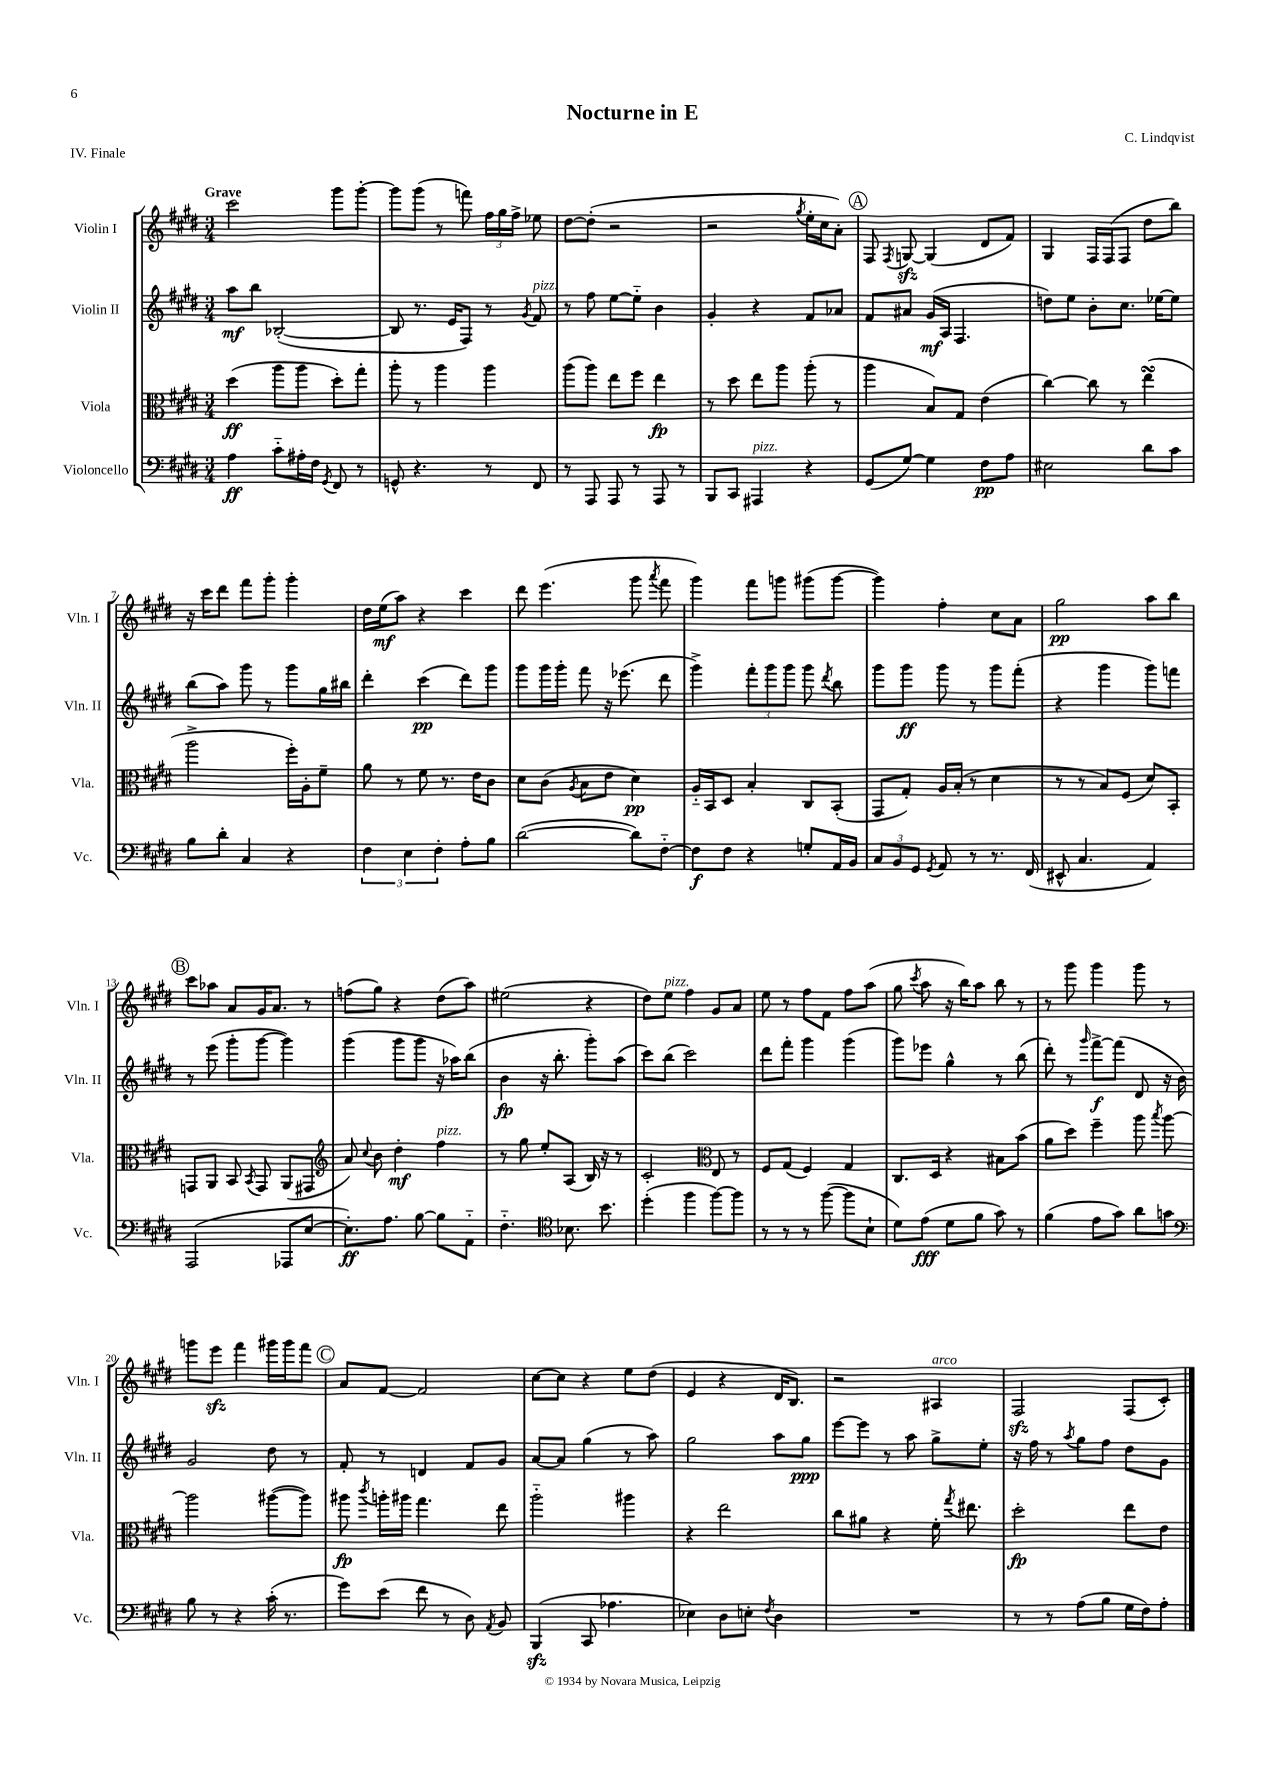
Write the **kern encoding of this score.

**kern	**dynam	**kern	**dynam	**kern	**dynam	**kern	**dynam
*part4	*part4	*part3	*part3	*part2	*part2	*part1	*part1
*staff4	*staff4	*staff3	*staff3	*staff2	*staff2	*staff1	*staff1
*I"Violoncello	*	*I"Viola	*	*I"Violin II	*	*I"Violin I	*
*I'Vc.	*	*I'Vla.	*	*I'Vln. II	*	*I'Vln. I	*
*clefF4	*	*clefC3	*	*clefG2	*	*clefG2	*
*k[f#c#g#d#]	*	*k[f#c#g#d#]	*	*k[f#c#g#d#]	*	*k[f#c#g#d#]	*
*M3/4	*	*M3/4	*	*M3/4	*	*M3/4	*
=1	=1	=1	=1	=1	=1	=1	=1
!	!	!	!	!	!	!LO:TX:a:B:t=Grave	!
4A\	ff	(4dd#\	ff	8aa\L	mf	2ccc#\	.
.	.	.	.	8bb\J	.	.	.
8c#\L	.	8aa\L	.	([2B-X'/	.	.	.
16A#X'\L	.	8aa\J	.	.	.	.	.
16F#\JJ	.	.	.	.	.	.	.
8qGG#/	.	.	.	.	.	.	.
8FF#/	.	8dd#'\L)	.	.	.	8ggg#\L	.
8r	.	8gg#'\J	.	.	.	[8ggg#'\J	.
=2	=2	=2	=2	=2	=2	=2	=2
8GGn^^/	.	8aa'\	.	8B-/]	.	8ggg#\L]	.
4.r	.	8r	.	8.r	.	(8ggg#\J	.
.	.	4aa\	.	.	.	8r	.
.	.	.	.	16e/KL	.	.	.
.	.	.	.	8F#/J)	.	8fffn\)	.
8r	.	4aa\	.	8r	.	24ff#\LL	.
.	.	.	.	.	.	24gg#\	.
.	.	.	.	.	.	24ff#^\JJ	.
.	.	.	.	8qg#/	.	.	.
!	!	!	!	!LO:TX:a:i:t=pizz.	!	!	!
8FF#/	.	.	.	8f#/	.	8ee-X\	.
=3	=3	=3	=3	=3	=3	=3	=3
8r	.	(8aa\L	.	8r	.	[8dd#\L	.
8AAA/	.	8aa\J)	.	8ff#\	.	(8dd#'\J]	.
8AAA/	.	8ee\L	.	[8ee\L	.	2r	.
8r	.	8ff#\J	.	8ee\J]	.	.	.
8AAA/	.	4ee\	fp	4b\	.	.	.
8r	.	.	.	.	.	.	.
=4	=4	=4	=4	=4	=4	=4	=4
8BBB/L	.	8r	.	4g#'/	.	2r	.
8CC#/J	.	8dd#\	.	.	.	.	.
!LO:TX:a:i:t=pizz.	!	!	!	!	!	!	!
4AAA#X/	.	8ee\L	.	4r	.	.	.
.	.	8aa\J	.	.	.	.	.
.	.	.	.	.	.	8qgg#/	.
4r	.	(8aa'\	.	8f#/L	.	16ee'\LL	.
.	.	.	.	.	.	16cc#\J	.
.	.	8r	.	8a-X/J	.	8a'\J)	.
!!LO:REH:place=s1:t=A
=5	=5	=5	=5	=5	=5	=5	=5
(8GG#/L	.	4aa\	.	8f#/L	.	8F#/	.
.	.	.	.	.	.	8qF#/	.
[8G#/J)	.	.	.	8a#X/J	.	[8Gnzz/	.
4G#\]	.	8B/L)	.	(16g#/LL	mf	(4G/]	.
.	.	.	.	16A/JJ	.	.	.
.	.	8G#/J	.	4.F#/	.	.	.
8F#\L	pp	(4e\	.	.	.	8d#/L	.
8A\J	.	.	.	.	.	8f#/J)	.
=6	=6	=6	=6	=6	=6	=6	=6
2E#X\	.	[4cc#\)	.	8ddn\L)	.	4G#/	.
.	.	.	.	8ee\J	.	.	.
.	.	8cc#\]	.	8b'\L	.	16F#/LL	.
.	.	.	.	.	.	(16F#/J	.
.	.	8r	.	8.cc#\J	.	8F#/J	.
8d#\L	.	(4eesSSs\	.	.	.	8dd#\L	.
.	.	.	.	[16ee-X\KL	.	.	.
8c#\J	.	.	.	8ee-\J]	.	8bb\J)	.
!!LO:LB:g=z
=7	=7	=7	=7	=7	=7	=7	=7
8B\L	.	2aa^\	.	(8bb\L	.	16r	.
.	.	.	.	.	.	16ccc#\KL	.
8d#'\J	.	.	.	8aa\J)	.	8ddd#\J	.
4C#/	.	.	.	8ggg#\	.	8fff#\L	.
.	.	.	.	8r	.	8ggg#'\J	.
4r	.	16ff#'\LL)	.	8ggg#\L	.	4ggg#'\	.
.	.	16A'\J	.	.	.	.	.
.	.	8f#~\J	.	16gg#\L	.	.	.
.	.	.	.	16bb#X\JJ	.	.	.
=8	=8	=8	=8	=8	=8	=8	=8
6F#\	.	8a\	.	4ddd#'\	.	16dd#\LL	.
.	.	.	.	.	.	(16ee\J	mf
.	.	8r	.	.	.	8aa\J)	.
6E\	.	.	.	.	.	.	.
.	.	8f#\	.	(4ccc#\	pp	4r	.
6F#'\	.	.	.	.	.	.	.
.	.	8.r	.	.	.	.	.
8A'\L	.	.	.	8ddd#\L)	.	4ccc#\	.
.	.	16e\KL	.	.	.	.	.
8B\J	.	8c#\J	.	8ggg#\J	.	.	.
=9	=9	=9	=9	=9	=9	=9	=9
([2d#\	.	8d#\L	.	8ggg#\L	.	8ddd#\	.
.	.	(8c#\J	.	16ggg#\L	.	(4.eee\	.
.	.	.	.	16ggg#'\JJ	.	.	.
.	.	8qA/	.	.	.	.	.
.	.	8B\L	.	8fff#\	.	.	.
.	.	8e\J	.	16r	.	.	.
.	.	.	.	(8.eee-X\	.	.	.
8d#\L])	.	4d#\)	pp	.	.	8ggg#\	.
.	.	.	.	.	.	8qaaa/	.
[8F#\J	.	.	.	8ddd#\	.	8fff#\	.
=10	=10	=10	=10	=10	=10	=10	=10
8F#\L]	f	16A/LL	.	4ggg#^\)	.	4ggg#\)	.
.	.	16BB/J	.	.	.	.	.
8F#\J	.	8D#/J	.	.	.	.	.
4r	.	4B'/	.	12fff#'\L	.	8fff#\L	.
.	.	.	.	12ggg#\	.	.	.
.	.	.	.	.	.	8gggn\J	.
.	.	.	.	12ggg#\J	.	.	.
8Gn'/L	.	8C#/L	.	8ggg#\	.	(8ggg#X\L	.
.	.	.	.	8qddd#/	.	.	.
16AA/L	.	(8BB'/J	.	8bb\	.	[8ggg#\J	.
16BB/JJ	.	.	.	.	.	.	.
=11	=11	=11	=11	=11	=11	=11	=11
12C#/L	.	8GG#/L	.	8ggg#\L	.	4ggg#\])	.
12BB/	.	.	.	.	.	.	.
.	.	8G#'/J)	.	8ggg#\J	ff	.	.
12GG#/J	.	.	.	.	.	.	.
8qGG#/	.	.	.	.	.	.	.
8AA/	.	16A/LL	.	8ggg#\	.	4ff#'\	.
.	.	(16B'/JJ	.	.	.	.	.
8r	.	8r	.	8r	.	.	.
8.r	.	4d#\	.	8ggg#\L	.	8cc#\L	.
.	.	.	.	(8fff#'\J	.	8a\J	.
(16FF#/	.	.	.	.	.	.	.
=12	=12	=12	=12	=12	=12	=12	=12
8EE#X^^/	.	8r	.	4r	.	2gg#\	pp
4.C#/	.	8r	.	.	.	.	.
.	.	8B/L)	.	4ggg#\	.	.	.
.	.	(8F#/J	.	.	.	.	.
4AA/)	.	8d#/L)	.	8ggg#\L)	.	8aa\L	.
.	.	8BB'/J	.	8fffn\J	.	8bb\J	.
!!LO:LB:g=z
!!LO:REH:place=s1:t=B
=13	=13	=13	=13	=13	=13	=13	=13
(2AAA/	.	8GGn/L	.	8r	.	8ccc#\L	.
.	.	8AA/J	.	(8eee\	.	8aa-X\J	.
.	.	8BB/	.	8ggg#'\L	.	8a/L	.
.	.	8qBB/	.	.	.	.	.
.	.	8GG/	.	[8ggg#\J	.	16g#/K	.
.	.	.	.	.	.	8.a/J	.
8AAA-X/L	.	(8AA/L	.	4ggg#\])	.	.	.
[8E/J	.	8GG#X/J	.	.	.	8r	.
=14	=14	=14	=14	=14	=14	=14	=14
*	*	*clefG2	*	*	*	*	*
8.E'\L])	ff	8a/)	.	(4ggg#\	.	(8ffn\L	.
.	.	8qqcc#/	.	.	.	.	.
.	.	8b\	.	.	.	8gg#\J)	.
8.A\J	.	.	.	.	.	.	.
.	.	4dd#'\	mf	8ggg#\L	.	4r	.
[8B\	.	.	.	8ggg#\J	.	.	.
!	!	!LO:TX:a:i:t=pizz.	!	!	!	!	!
8B\L]	.	4ff#\	.	16r	.	(8dd#\L	.
.	.	.	.	16aa-X\KL)	.	.	.
8AA\J	.	.	.	(8bb\J	.	8aa\J)	.
=15	=15	=15	=15	=15	=15	=15	=15
4.F#\	.	8r	.	4b\	fp	(2ee#X\	.
.	.	8gg#\	.	.	.	.	.
.	.	8ee'/L	.	16r	.	.	.
.	.	.	.	8.bb'\	.	.	.
*clefC4	*	*	*	*	*	*	*
8.B-X\	.	(8A/J	.	.	.	.	.
.	.	16B/)	.	8ggg#'\L)	.	4r	.
8.b\	.	16r	.	.	.	.	.
.	.	8r	.	(8aa\J	.	.	.
=16	=16	=16	=16	=16	=16	=16	=16
(4dd#'\	.	2c#'/	.	8ccc#\L)	.	8dd#\L)	.
!	!	!	!	!	!	!LO:TX:a:i:t=pizz.	!
.	.	.	.	(8bb\J	.	8ee\J	.
4ff#\	.	.	.	2ccc#\)	.	4ff#\	.
*	*	*clefC3	*	*	*	*	*
[8ff#\L)	.	8E/	.	.	.	8g#/L	.
8ff#\J]	.	8r	.	.	.	8a/J	.
=17	=17	=17	=17	=17	=17	=17	=17
8r	.	8F#/L	.	8ddd#\L	.	8ee\	.
8r	.	(8G#/J	.	8fff#'\J	.	8r	.
8r	.	4F#/)	.	4ggg#\	.	8ff#\L	.
([8ff#\	.	.	.	.	.	8f#\J	.
8ff#\L]	.	4G#/	.	(4ggg#\	.	8ff#\L	.
8B`\J	.	.	.	.	.	(8aa\J	.
=18	=18	=18	=18	=18	=18	=18	=18
8d#\L)	.	8.C#/L	.	8ggg#\L)	.	8gg#\	.
.	.	.	.	.	.	8qccc#/	.
(8e\J	fff	.	.	8eee-X\J	.	8aa\	.
.	.	16D#/Jk	.	.	.	.	.
8d#\L	.	4r	.	4gg#^^\	.	16r	.
.	.	.	.	.	.	16bb\KL)	.
8f#\J	.	.	.	.	.	8aa\J	.
8g#\)	.	8B#X\L	.	8r	.	8bb\	.
8r	.	(8b\J	.	(8bb\	.	8r	.
=19	=19	=19	=19	=19	=19	=19	=19
(4f#\	.	8a\L	.	8ddd#'\)	.	8r	.
.	.	8dd#\J)	.	8r	.	8ggg#\	.
.	.	.	.	16qqggg#/	.	.	.
8e\L	.	4ff#~\	.	[8fff#^\L	f	4ggg#\	.
8g#\J)	.	.	.	(8fff#\J]	.	.	.
8a\L	.	8aa\	.	8d#/	.	8ggg#\	.
.	.	8qbb/	.	.	.	.	.
8gn\J	.	[8aa\	.	16r	.	8r	.
.	.	.	.	16b\)	.	.	.
!!LO:LB:g=z
=20	=20	=20	=20	=20	=20	=20	=20
*clefF4	*	*	*	*	*	*	*
8B\	.	2aa\]	.	2g#/	.	8gggn\L	.
8r	.	.	.	.	.	8eeezz\J	.
4r	.	.	.	.	.	4fff#\	.
(16c#'\	.	([8aa#X\L	.	8dd#\	.	16ggg#X\LL	.
8.r	.	.	.	.	.	16ggg#\J	.
.	.	8aa#\J])	.	8r	.	8fff#\J	.
!!LO:REH:place=s1:t=C
=21	=21	=21	=21	=21	=21	=21	=21
8g#\L)	.	8aa#X\	fp	8f#'/	.	8a/L	.
.	.	8qccc#/	.	.	.	.	.
(8e\J	.	16aan'\LL	.	8r	.	[8f#/J	.
.	.	16aa#X\JJ	.	.	.	.	.
8f#\	.	4.gg#\	.	4dn/	.	2f#/]	.
8r	.	.	.	.	.	.	.
8D#\)	.	.	.	8f#/L	.	.	.
8qAA/	.	.	.	.	.	.	.
8BB/	.	8ee\	.	8g#/J	.	.	.
=22	=22	=22	=22	=22	=22	=22	=22
(4BBBzz/	.	2aa\	.	[8a/L	.	[8cc#\L	.
.	.	.	.	8a/J]	.	8cc#\J]	.
8CC#/	.	.	.	(4gg#\	.	4r	.
4.A-X\	.	.	.	.	.	.	.
.	.	4aa#X\	.	8r	.	8ee\L	.
.	.	.	.	8aa\)	.	(8dd#\J	.
=23	=23	=23	=23	=23	=23	=23	=23
4E-X\)	.	4r	.	2gg#\	.	4e/	.
8D#\L	.	2ee\	.	.	.	4r	.
8En'\J	.	.	.	.	.	.	.
8qF#/	.	.	.	.	.	.	.
4D#\	.	.	.	8aa\L	.	16d#/KL	.
.	.	.	.	.	.	8.B/J)	.
.	.	.	.	8gg#\J	ppp	.	.
=24	=24	=24	=24	=24	=24	=24	=24
2.r	.	8cc#\L	.	[8eee\L	.	2r	.
.	.	8a#X\J	.	8eee\J]	.	.	.
.	.	4r	.	8r	.	.	.
.	.	.	.	8aa\	.	.	.
!	!	!	!	!	!	!LO:TX:a:i:t=arco	!
.	.	16f#'\	.	8gg#^\L	.	4A#X/	.
.	.	8qgg#/	.	.	.	.	.
.	.	8.ee#X\	.	.	.	.	.
.	.	.	.	8ee'\J	.	.	.
=25	=25	=25	=25	=25	=25	=25	=25
8r	.	2dd#'\	fp	16r	.	2F#zz/	.
.	.	.	.	16ff#\	.	.	.
8r	.	.	.	8r	.	.	.
.	.	.	.	8qaa/	.	.	.
(8A\L	.	.	.	8gg#\L	.	.	.
8B\J	.	.	.	8ff#\J	.	.	.
16G#\LL	.	8ee\L	.	8dd#\L	.	(8F#/L	.
16F#\J)	.	.	.	.	.	.	.
8A'\J	.	8e\J	.	8g#\J	.	8c#'/J)	.
==	==	==	==	==	==	==	==
*-	*-	*-	*-	*-	*-	*-	*-
